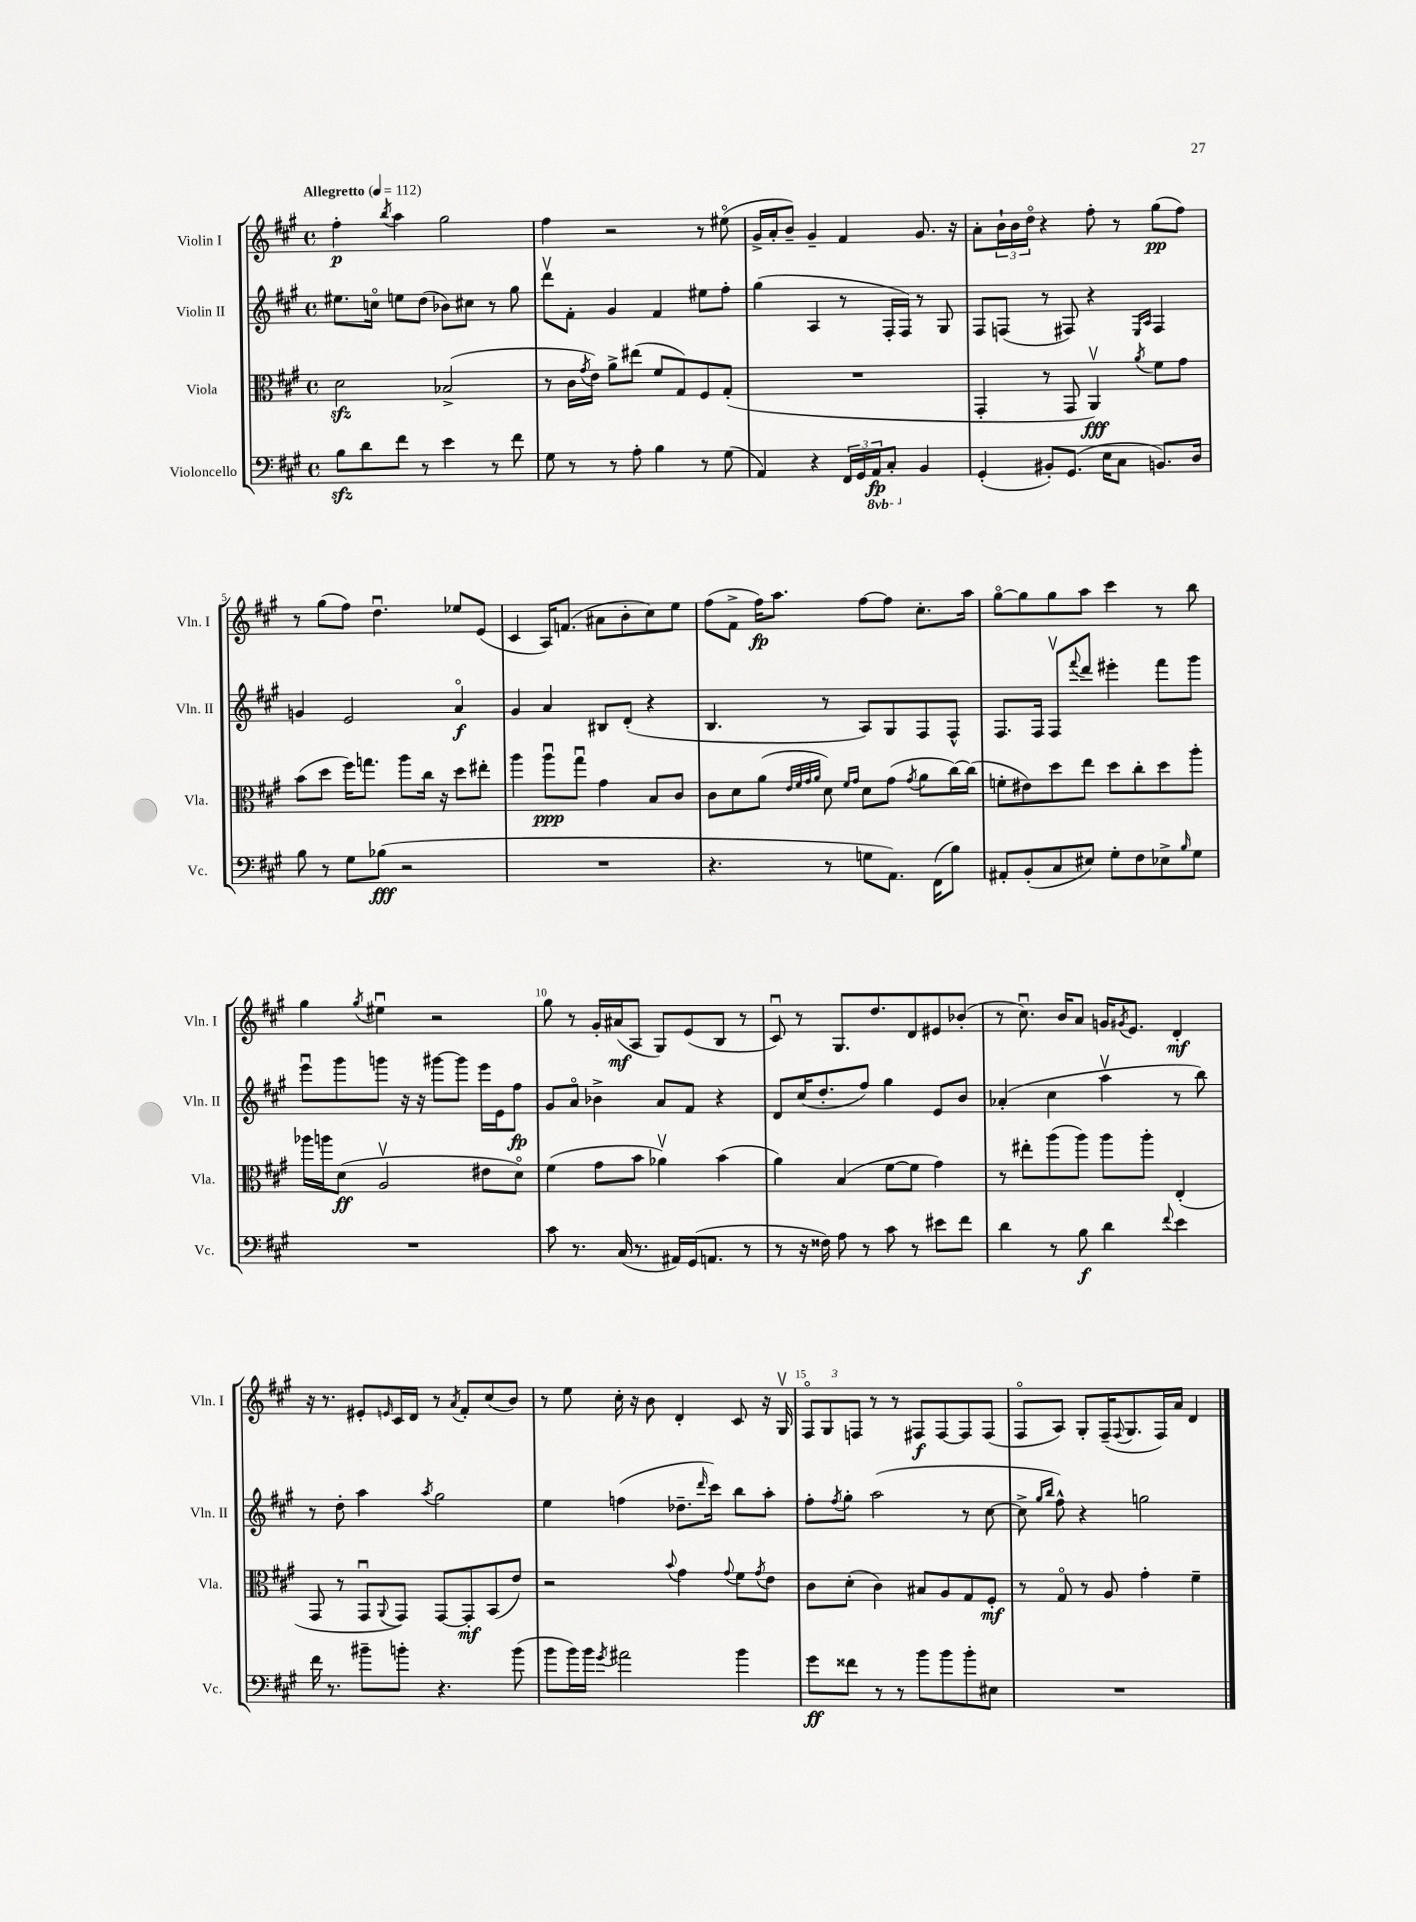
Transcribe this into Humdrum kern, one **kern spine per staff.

**kern	**kern	**kern	**kern
*staff4	*staff3	*staff2	*staff1
*clefF4	*clefC3	*clefG2	*clefG2
*k[f#c#g#]	*k[f#c#g#]	*k[f#c#g#]	*k[f#c#g#]
*M4/4	*M4/4	*M4/4	*M4/4
*met(c)	*met(c)	*met(c)	*met(c)
*MM112	*MM112	*MM112	*MM112
8B	2d	8.ee#	4ff#'
8d	.	.	.
.	.	16cco	.
.	.	.	8qbb
8f#	.	8ee	4aa
8r	.	(8dd	.
4e	(2B-^	8b-)	2gg#
.	.	8cc#	.
8r	.	8r	.
8f#	.	8gg#	.
=	=	=	=
8G#	8r	8dddv	4ff#
8r	16c#	8f#'	.
.	8qg#	.	.
.	16e)	.	.
8r	8a^	4g#	2r
8A'	(8ee#	.	.
4B	8f#	4f#	.
.	8G#)	.	.
8r	8F#	8ee#	8r
(8G#	(8G#'	8ff#'	(8ee#o
=	=	=	=
4AA)	1r	(4gg#	16g#^
.	.	.	16a'
.	.	.	8b~)
4r	.	4A	4g#~
24FF#	.	8r	4f#
24GG#	.	.	.
24AAA	.	.	.
8CC#'	.	16F#'	.
.	.	16F#)	.
4BB	.	8r	8.g#
.	.	8G#	.
.	.	.	16r
=	=	=	=
(4GG#'	4GG#'	8F#	8a'
.	.	(8F	24b`
.	.	.	24b
.	.	.	24ddo
8BB#')	8r	8r	4r
(8.GG#	8GG#	8F#)	.
.	4AAv)	4r	8ff#'
16E	.	.	.
8C#	.	.	8r
.	.	16qqE	.
.	8qa	16qqA	.
8.BB)	8f#	4F#	(8gg#
.	8g#	.	8ff#)
16D	.	.	.
=	=	=	=
8B	(8b	4g	8r
8r	8dd	.	(8gg#
8G#	16ff#)	2e	8ff#)
.	8.gg	.	.
(8B-	.	.	4.ddu
2r	8aa	.	.
.	16cc#	.	.
.	16r	.	.
.	8dd	4ao	8ee-
.	8ee#'	.	(8e
=	=	=	=
1r	4aa	4g#	4c#
.	8aau	4a	16A)
.	.	.	(8.f
.	8gg#u	.	.
.	4g#	8B#	8a#
.	.	(8d'	8b'
.	8B	4r	8cc#)
.	8c#	.	8ee
=	=	=	=
4.r	8c#	4.B	(8ff#
.	8d	.	8f#^
.	(8a	.	16ff#)
.	.	.	8.aa
.	32qqe	.	.
.	32qqf#	.	.
.	32qqg#	.	.
.	32qqa	.	.
8r	8d)	8r	.
.	16qqf#	.	.
.	16qqg#	.	.
8G	8d	8A)	[8ff#
8.AA)	(8g#	8G#	8ff#]
.	8qg#	.	.
.	8a	8F#	8.cc#'
(16FF#	.	.	.
8B)	[16cc#)	8F#^^	.
.	(16cc#]	.	16aa
=	=	=	=
8AA#'	8f'	8.F#	[8gg#o
(8BB'	8e#)	.	8gg#]
.	.	16F#	.
8C#	8dd	8F#v	8gg#
.	.	8qqfff#	.
8E#)	8ee	8ddd	8aa
8G#'	8dd	4eee#'	4ccc#
8F#	8cc#'	.	.
8E-^	8dd	8fff#	8r
16qqB	.	.	.
8G#	8aa'	8ggg#	8bb
=	=	=	=
1r	16aa-	8eeeu	4gg#
.	16aa	.	.
.	(8d	8ggg#	.
.	.	.	8qgg#
.	2Av	8ggg	4ee#u
.	.	16r	.
.	.	16r	.
.	.	[8ggg#	2r
.	.	8ggg#]	.
.	8e#	16eee	.
.	.	16e	.
.	8do)	8ff#	.
=	=	=	=
8c#	(4f#	8g#	8gg#
8.r	.	8ao	8r
.	8g#	4b-^	16g#'
(16C#	.	.	(16a#
8.r	8b	.	8A
.	4a-v)	8a	8G#)
16AA#)	.	.	.
(16GG#	.	8f#	(8e
8.AA	.	.	.
.	(4b	4r	8B
8r	.	.	8r
=	=	=	=
8r	4a)	8d	8c#u)
16r	.	(16cc#	8r
16F##)	.	8.dd'	.
8A	(4B	.	8.G#
8r	.	8ff#)	.
.	.	.	8.dd
8c#	[8f#	4gg#	.
8r	8f#]	.	8d
8e#	4g#)	8e	8e#
8f#	.	8b	(8b-'
=	=	=	=
4d	8r	(4a-'	8r
.	8ee#'	.	8.cc#u)
8r	(8aa	4cc#	.
.	.	.	16b
8B	8aa)	.	8a
4d	8aa	4aav	16g
.	.	.	8qg#
.	.	.	8.e
.	8aa'	.	.
8qqf#	.	.	.
4e	(4E'	8r	4d'
.	.	8bb)	.
=	=	=	=
16f#	8GG#	8r	16r
8.r	.	.	8.r
.	8r	8dd'	.
8b#~	8GG#u	4aa	8e#'
.	8qqAA	.	16qqe
8b'	8GG#)	.	16c#
.	.	.	16d
.	.	8qaa	.
4.r	[8GG#	2gg#	8r
.	.	.	8qa
.	8GG#']	.	8f#'
.	(8BB	.	(8cc#
(8b	8e)	.	8b)
=	=	=	=
8b	2r	4ee	8r
16b)	.	.	8ee
16b	.	.	.
8qg#	.	.	.
2a#	.	(4ff	16cc#'
.	.	.	16r
.	.	.	8b
.	8qqb	.	.
.	4g#	8.dd-~	4d'
.	.	16qqddd	.
.	.	16ccc#)	.
.	8qqg#	.	.
4b	8f#	8bb	8c#
.	8qg#	.	.
.	8e	8aa'	16r
.	.	.	16G#v
=	=	=	=
8g#	8c#	8ff#'	12F#o
.	.	.	12G#
.	.	8qff#	.
8f##	(8d'	8gg#'	.
.	.	.	12F
8r	4c#)	(2aa	8r
8r	.	.	8r
8b	8B#	.	8F#
8b	8A	.	[8F#
8b'	8G#	8r	8F#]
8E#	8F#'	[8cc#	(8F#
=	=	=	=
1r	8r	8cc#^]	8F#o
.	.	16qqgg#	.
.	.	16qqbb	.
.	8G#o	8ff#^^)	8A)
.	8r	4r	8G#'
.	8A	.	(16F#~
.	.	.	8qqF#
.	.	.	8.G#
.	4g#'	2gg	.
.	.	.	16F#)
.	.	.	16a
.	4f#~	.	4d
==	==	==	==
*-	*-	*-	*-
